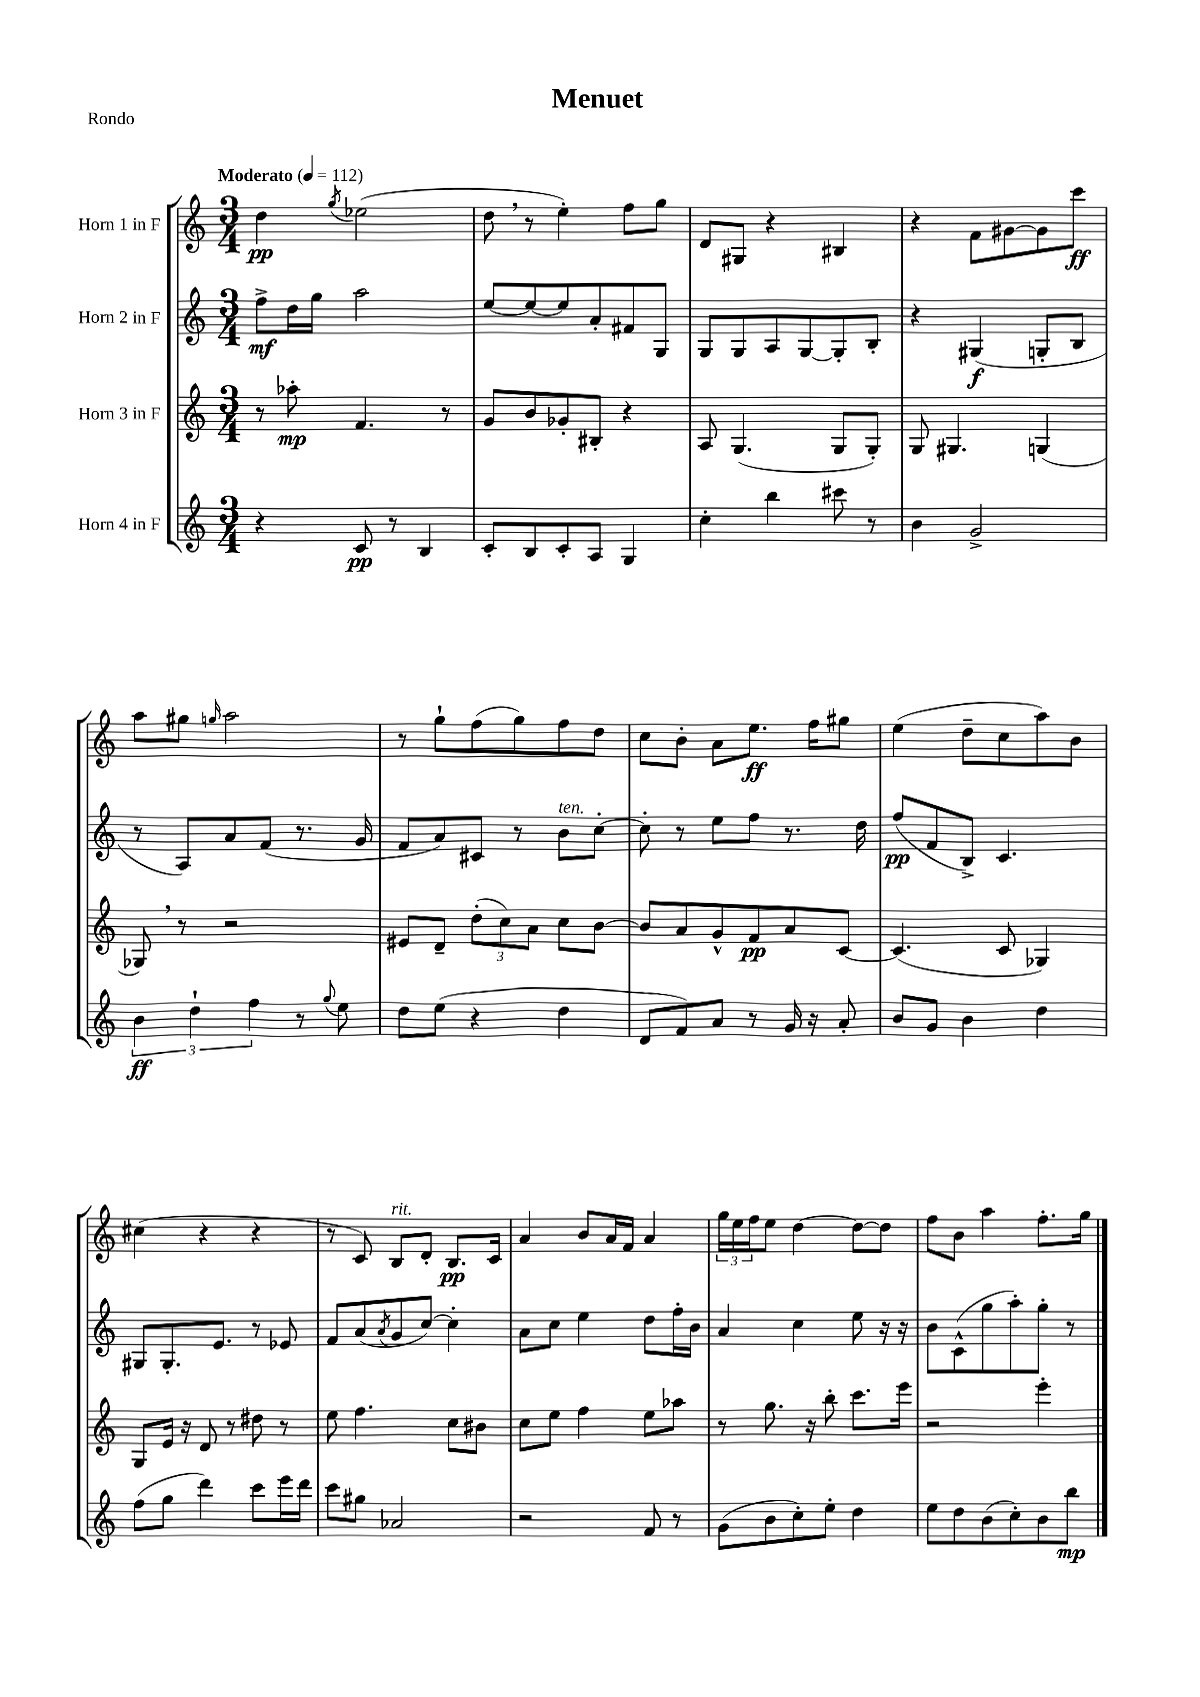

**kern	**kern	**kern	**kern
*staff4	*staff3	*staff2	*staff1
*clefG2	*clefG2	*clefG2	*clefG2
*k[]	*k[]	*k[]	*k[]
*M3/4	*M3/4	*M3/4	*M3/4
*MM112	*MM112	*MM112	*MM112
4r	8r	8ff^	4dd
.	8aa-'	16dd	.
.	.	16gg	.
.	.	.	8qgg
8c	4.f	2aa	(2ee-
8r	.	.	.
4B	.	.	.
.	8r	.	.
=	=	=	=
8c'	8g	[8ee	8dd
8B	8b	8ee_	8r
8c'	8g-'	8ee]	4ee')
8A	8B#'	8a'	.
4G	4r	8f#	8ff
.	.	8G	8gg
=	=	=	=
4cc'	8A	8G	8d
.	(4.G	8G	8G#
4bb	.	8A	4r
.	.	[8G	.
8ccc#	8G	8G']	4B#
8r	8G')	8B'	.
=	=	=	=
4b	8G	4r	4r
.	4.G#	.	.
2g^	.	(4G#	8f
.	.	.	[8g#
.	(4G	8G'	8g#]
.	.	8B	8ccc
=	=	=	=
6b	8G-)	8r	8aa
.	8r	8A)	8gg#
6dd`	.	.	.
.	.	.	16qqgg
.	2r	8a	2aa
6ff	.	.	.
.	.	(8f	.
8r	.	8.r	.
8qqgg	.	.	.
8ee	.	.	.
.	.	16g	.
=	=	=	=
8dd	8e#	8f	8r
(8ee	8d~	8a)	8gg`
4r	(12dd'	8c#	(8ff
.	12cc)	.	.
.	.	8r	8gg)
.	12a	.	.
4dd	8cc	8b	8ff
.	[8b	[8cc'	8dd
=	=	=	=
8d	8b]	8cc']	8cc
8f)	8a	8r	8b'
8a	8g^^	8ee	8a
8r	8f	8ff	8.ee
16g	8a	8.r	.
16r	.	.	16ff
8a'	[8c	.	8gg#
.	.	16dd	.
=	=	=	=
8b	(4.c]	(8ff	(4ee
8g	.	8f	.
4b	.	8B^)	8dd~
.	8c	4.c	8cc
4dd	4G-)	.	8aa)
.	.	.	8b
=	=	=	=
(8ff	8G	8G#	(4cc#
8gg	16e	8.G#'	.
.	16r	.	.
4ddd)	8d	.	4r
.	.	8.e	.
.	8r	.	.
8ccc	8dd#	8r	4r
16eee	8r	8e-	.
16ddd	.	.	.
=	=	=	=
8ccc	8ee	8f	8r
8gg#	4.ff	(8a	8c)
.	.	8qa	.
2a-	.	8g	8B
.	.	[8cc)	8d'
.	8cc	4cc']	8.B
.	8b#	.	.
.	.	.	16c
=	=	=	=
2r	8cc	8a	4a
.	8ee	8cc	.
.	4ff	4ee	8b
.	.	.	16a
.	.	.	16f
8f	8ee	8dd	4a
8r	8aa-	16ff'	.
.	.	16b	.
=	=	=	=
(8g	8r	4a	24gg
.	.	.	24ee
.	.	.	24ff
8b	8.gg	.	8ee
8cc')	.	4cc	[4dd
.	16r	.	.
8ee'	8bb'	.	.
4dd	8.ccc	8ee	8dd_
.	.	16r	8dd]
.	16eee	16r	.
=	=	=	=
8ee	2r	8b	8ff
8dd	.	(8c^^	8b
(8b	.	8gg	4aa
8cc')	.	8aa')	.
8b	4eee'	8gg'	8.ff'
8bb	.	8r	.
.	.	.	16gg
==	==	==	==
*-	*-	*-	*-
